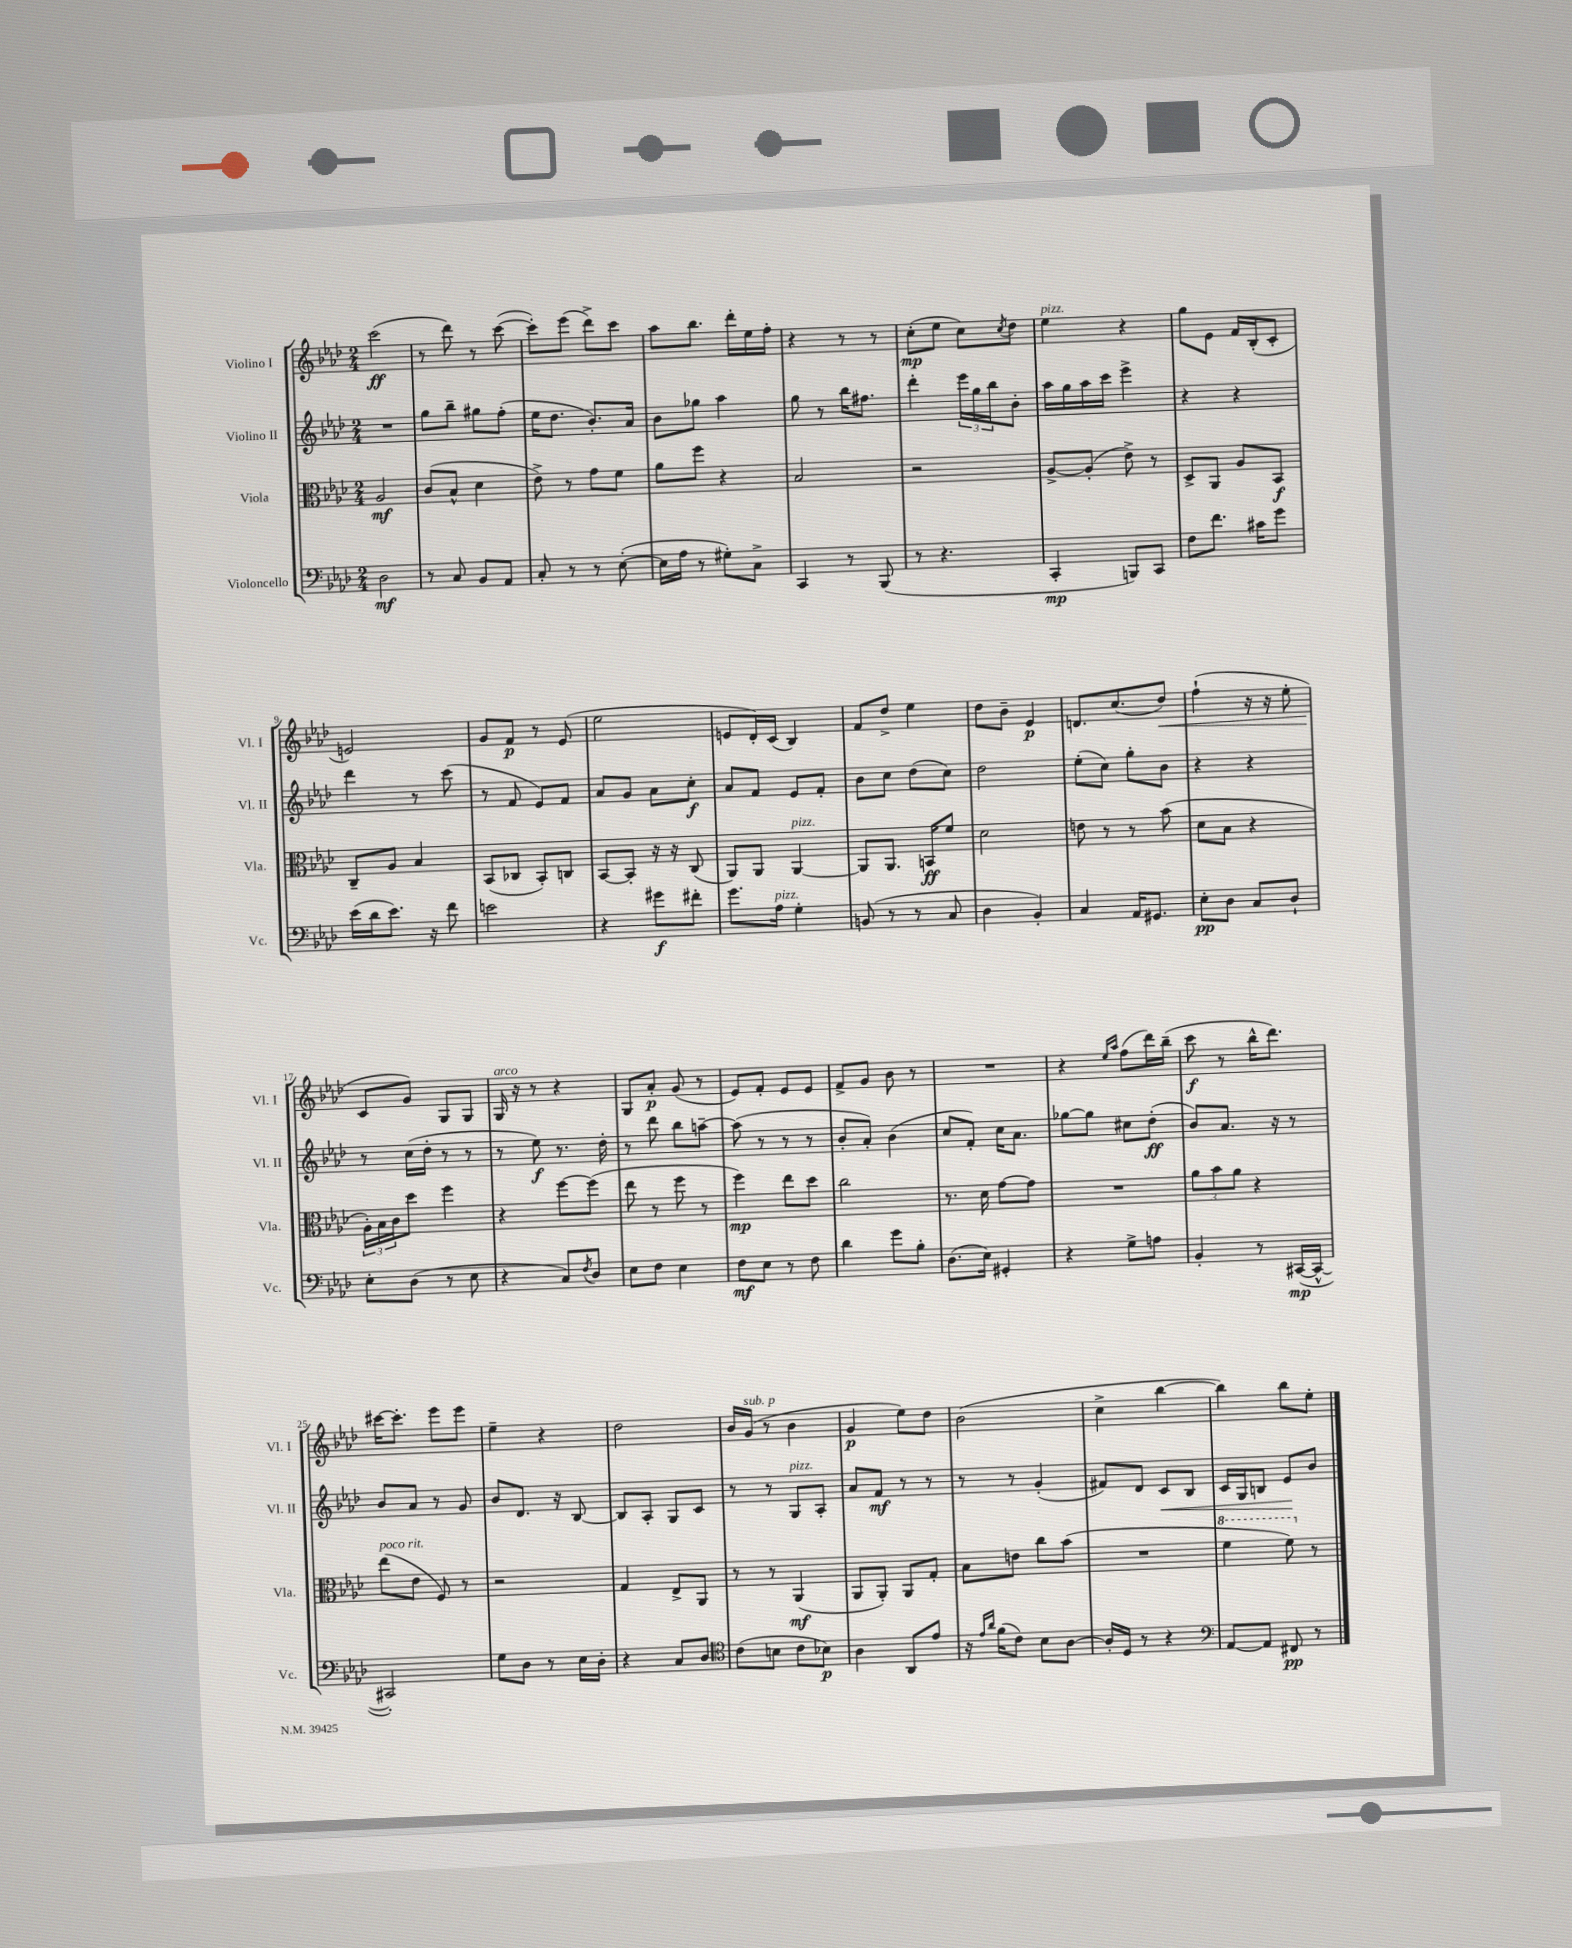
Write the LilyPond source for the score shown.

<<
\new StaffGroup <<
\new Staff = "s0" \with { instrumentName = "Violino I" shortInstrumentName = "Vl. I" } {
    \clef treble \key aes \major \numericTimeSignature \time 2/4
    c'''2\ff( |
    r8 des'''8) r8 c'''8~( |
    c'''8-.) ees'''8( des'''8->) c'''8 |
    aes''8 bes''8. des'''16-. ees''16 f''16-. |
    r4 r8 r8 |
    c''8-.\mp( ees''8 c''8) \acciaccatura { c''8 } des''8 |
    ees''4^\markup { \italic "pizz." } r4 |
    g''8 ees'8 f'16 bes16-.( c'8-. |
    e'2) |
    g'8 f'8\p r8 ees'8( |
    ees''2 |
    e'8 des'16-.) c'16( bes4) |
    f'8 des''8-> ees''4 |
    des''8 bes'8-- ees'4\p |
    d'8. c''8.( des''8\<) |
    f''4-!( r16 r16 ees''8-. |
    c'8\! g'8) g8 g8 |
    g16^\markup { \italic "arco" } r16 r8 r4 |
    g8 aes'8-.\p g'8( r8 |
    ees'8) f'8-. ees'8 ees'8 |
    f'8-> g'8 bes'8 r8 |
    R2 |
    r4 \grace { ees''16 aes''16 } f''8( des'''16) bes''16--( |
    c'''8\f r8 bes''16-^ des'''8.) |
    cis'''16~ cis'''8.-. ees'''8 ees'''8 |
    ees''4-- r4 |
    des''2 |
    bes'16 g'16^\markup { \italic "sub. p" }( r8 bes'4 |
    g'4\p ees''8) des''8 |
    bes'2( |
    c''4-> bes''4~ |
    bes''4) bes''8 ees''8-. \bar "|." |
}
\new Staff = "s1" \with { instrumentName = "Violino II" shortInstrumentName = "Vl. II" } {
    \clef treble \key aes \major \numericTimeSignature \time 2/4
    R2 |
    g''8 bes''8-- gis''8 f''8-.( |
    ees''16 des''8. bes'8.-.) aes'16 |
    bes'8 ges''8 aes''4 |
    g''8 r8 bes''16 fis''8. |
    des'''4-. \tuplet 3/2 { ees'''16 g''16 bes''16 } bes'8-. |
    aes''16 g''16 aes''16 c'''16 ees'''4-> |
    r4 r4 |
    des'''4 r8 c'''8( |
    r8 f'8 ees'8) f'8 |
    aes'8 g'8 aes'8 c''8-.\f |
    aes'8 f'8 ees'8 f'8-. |
    bes'8 c''8 des''8( c''8) |
    des''2 |
    ees''8-.( c''8) g''8-. bes'8 |
    r4 r4 |
    r8 c''16( des''16-. r8 r8 |
    r8 ees''8\f) r8. des''16-. |
    r8 des'''8 bes''8 a''8~-- |
    a''8( r8 r8 r8 |
    bes'8-. aes'8-.) bes'4( |
    c''8 f'8-.) c''16 aes'8. |
    ges''8~ ges''8 cis''8 des''8-.\ff( |
    bes'8) aes'8. r16 r8 |
    bes'8 aes'8 r8 g'8 |
    bes'8 des'8. r16 bes8~ |
    bes8 aes8-. g8 c'8 |
    r8 r8 g8^\markup { \italic "pizz." } aes8-. |
    aes'8 f'8\mf r8 r8 |
    r8 r8 g'4-.( |
    fis'8) des'8 c'8\< bes8 |
    c'16 g16 b8 ees'8\! bes'8 \bar "|." |
}
\new Staff = "s2" \with { instrumentName = "Viola" shortInstrumentName = "Vla." } {
    \clef alto \key aes \major \numericTimeSignature \time 2/4
    aes2\mf |
    c'8( bes8-^ des'4 |
    ees'8->) r8 g'8 f'8 |
    aes'8 f''8 r4 |
    bes2 |
    r2 |
    aes8~-> aes8-.( ees'8->) r8 |
    des8-> aes,8 aes8 bes,8\f |
    c8-- aes8 bes4 |
    bes,8( ces8 bes,8-.) c8 |
    bes,8~ bes,8-. r16 r16 c8( |
    aes,8) aes,8 aes,4~^\markup { \italic "pizz." } |
    aes,8 aes,8. b,16\ff f'8 |
    des'2 |
    e'8 r8 r8 bes'8( |
    des'8 bes8 r4 |
    \tuplet 3/2 { aes16-.) bes16 c'16 } des''8 f''4 |
    r4 f''8~ f''8( |
    ees''8 r8 f''8 r8 |
    f''4\mp) ees''8 des''8 |
    c''2 |
    r8. des'16 g'8~ g'8 |
    R2 |
    \tuplet 3/2 { aes'8 bes'8 aes'8 } r4 |
    ees''8^\markup { \italic "poco rit." }( ees'8 f8) r8 |
    r2 |
    g4 ees8-> aes,8 |
    r8 r8 aes,4\mf( |
    aes,8 aes,8-.) aes,8 g8-. |
    bes8 e'8 c''8 bes'8( |
    R2 |
    \ottava #1 f''4 f''8) \ottava #0 r8 \bar "|." |
}
\new Staff = "s3" \with { instrumentName = "Violoncello" shortInstrumentName = "Vc." } {
    \clef bass \key aes \major \numericTimeSignature \time 2/4
    des2\mf |
    r8 c8 bes,8 aes,8 |
    c8-. r8 r8 ees8~-.( |
    ees16 aes16 r8 gis8-.) c8-> |
    c,4 r8 bes,,8( |
    r8 r4. |
    c,4-.\mp b,,8) c,8 |
    f8 f'8. cis'16 g'8 |
    ees'16( des'16 ees'8.) r16 f'8 |
    e'2 |
    r4 gis'8\f fis'8-. |
    g'8. aes16^\markup { \italic "pizz." } g4-. |
    b,8( r8 r8 c8 |
    des4 bes,4-.) |
    c4 aes,16 gis,8. |
    ees8-.\pp des8 c8 des8-! |
    ees8-. des8( r8 ees8 |
    r4 c8) \acciaccatura { f8 } des8 |
    ees8 f8 ees4 |
    f8\mf ees8 r8 f8 |
    des'4 g'8 bes8-. |
    des8.( ees16) gis,4-. |
    r4 g8-> a8 |
    bes,4-. r8 cis,16~\mp( cis,16~-^ |
    cis,2-.) |
    g8 des8 r8 ees16 des16-. |
    r4 c8 des8 |
    \clef tenor c'8( b8 c'8 bes8\p) |
    aes4 aes,8 ees'8 |
    r16 \grace { ees'16 aes'16 } f'16( c'8) bes8 aes8~ |
    aes16-. des16 r8 r4 |
    \clef bass aes,8~ aes,8 fis,8\pp r8 \bar "|." |
}
>>
>>
